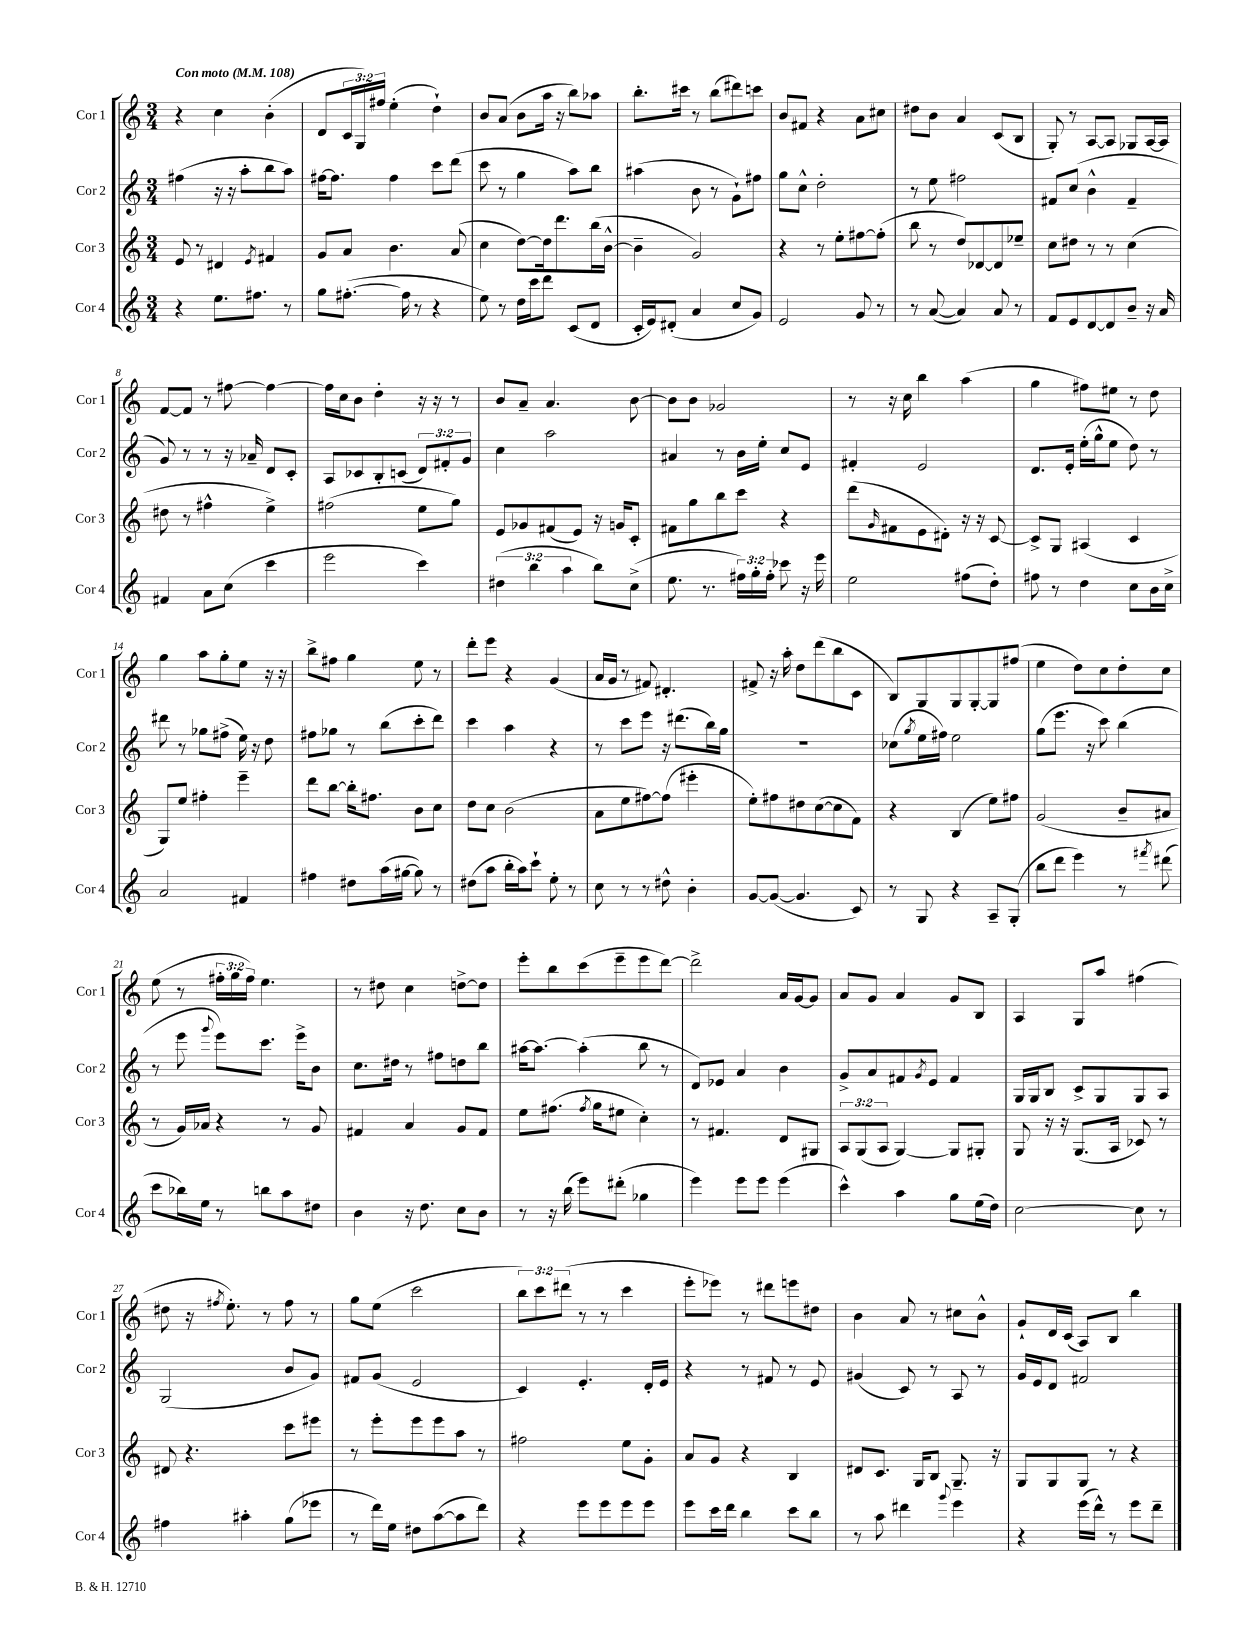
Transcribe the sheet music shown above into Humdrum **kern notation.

**kern	**kern	**kern	**kern
*part4	*part3	*part2	*part1
*staff4	*staff3	*staff2	*staff1
*I"Cor 4	*I"Cor 3	*I"Cor 2	*I"Cor 1
*I'Cor 4	*I'Cor 3	*I'Cor 2	*I'Cor 1
*clefG2	*clefG2	*clefG2	*clefG2
*k[]	*k[]	*k[]	*k[]
*M3/4	*M3/4	*M3/4	*M3/4
*MM108	*MM108	*MM108	*MM108
=1	=1	=1	=1
!	!	!	!LO:TX:a:B:t=Con moto
4r	8e/	(4ff#X\	4r
.	8r	.	.
8.ee\L	4d#X/	16r	4cc\
.	.	16r	.
.	.	8aa'\L	.
8.ff#X\J	.	.	.
.	8qe/	.	.
.	4f#X/	8bb\	(4b'\
8r	.	8aa\J)	.
=2	=2	=2	=2
8gg\L	8g/L	[16ff#X\KL	8d/L
.	.	8.ff#\J]	.
([8.ff#X'\J	8a/J	.	24c/L
.	.	.	24G/)
.	.	.	24ff#X/JJ
.	4.b\	4ff#\	(4ee'\
16ff#\]	.	.	.
8r	.	.	.
4r	.	8ccc\L	4dd`\)
.	(8a/	(8ddd\J	.
=3	=3	=3	=3
8ee\)	4cc\	8ccc\	8b/L
8r	.	8r	(8a/J
16dd\LL	[8dd\L)	4gg\	8b\L
16ccc\J	.	.	.
8ddd\J	16dd\k]	.	16aa\Jk
.	8.ddd\	.	16r
(8c/L	.	8aa\L)	8bb\L)
8d/J	(16bb\L	8bb\J	8aa-X\J
.	[16b^^\JJ	.	.
=4	=4	=4	=4
16c'/LL	4b~\]	(4aa#X\	8.bb'\L
16e/J)	.	.	.
(8d#X'/J	.	.	.
.	.	.	16ccc#X\Jk
4a/	2g/)	8b\	8r
.	.	8r	(8bb\L
8cc/L	.	8g`\L)	8ddd#X\)
8g/J)	.	8ff#X\J	8cccn\J
=5	=5	=5	=5
2e/	4r	8gg\L	8b/L
.	.	8cc^^\J	8f#X/J
.	8r	2dd'\	4r
.	8ee'\L	.	.
8g/	[8ff#X\	.	8a\L
8r	(8ff#'\J]	.	8cc#X\J
=6	=6	=6	=6
8r	8bb\	8r	8dd#X\L
([8a/	8r	8ee\	8b\J
4a/])	8dd/L)	2ff#X\	4a/
.	[8d-X/	.	.
8a/	8d-/]	.	(8c/L
8r	8ee-X~/J	.	8B/J
=7	=7	=7	=7
8f/L	8cc\L	8f#X/L	8G'/)
8e/	8dd#X\J	(8cc/J	8r
[8d/	8r	4b^^\	[8A/L
8d/]	8r	.	8A/J]
8b~/J	(4cc\	4f#~/	8G-X/L
16r	.	.	[16A/L
16a/	.	.	16A/JJ]
!!LO:LB:g=z
=8	=8	=8	=8
4f#X/	8dd#X\	8g/)	[8f/L
.	8r	8r	8f/J]
8a\L	4ff#X^^\	8r	8r
(8cc\J	.	16r	[8ff#X\
.	.	16a-X~/	.
4ccc\	4ee^\)	8d/L	4ff#\_
.	.	8c'/J	.
=9	=9	=9	=9
2eee\	(2ff#X\	8A/L	16ff#\LL]
.	.	.	16cc\J
.	.	8c-X/	8b\J
.	.	8B'/	4dd'\
.	.	(8cn/J	.
4ccc\)	8ee\L	12d/L)	16r
.	.	.	16r
.	.	12f#X'/	.
.	8gg\J)	.	8r
.	.	12g/J	.
=10	=10	=10	=10
(6dd#X\	8e/L	4cc\	8b/L
.	8g-X/	.	8a~/J
6bb\	.	.	.
.	(8f#X/	2aa\	4.a/
6aa\	.	.	.
.	8e/J)	.	.
8bb\L)	16r	.	.
.	16gn/KL	.	.
(8cc^\J	8c'/J	.	[8b\
=11	=11	=11	=11
8.ee\	8f#X\L	4a#X/	8b\L]
.	8gg\	.	8b\J
8.r	.	.	.
.	8bb\	8r	2g-X/
24ff#X\LL)	8ccc\J	16b\LL	.
24gg'\	.	.	.
.	.	16ee'\JJ	.
24ff#'\JJ	.	.	.
8ccc-X\	4r	8cc/L	.
16r	.	8e/J	.
16eee\	.	.	.
=12	=12	=12	=12
2ee\	(8ddd\L	4f#X'/	8r
.	16qqg/	.	.
.	8f#X\	.	16r
.	.	.	16cc\
.	8e\	2e/	4bb\
.	8d#X'\J)	.	.
(8ff#X\L	16r	.	(4aa\
.	16r	.	.
8dd'\J)	[8c/	.	.
=13	=13	=13	=13
8ff#X\	8c^/L]	8.d/L	4gg\
8r	8G/J	.	.
.	.	16e'/Jk	.
4dd\	(4A#X/	(16ee'\LL	8ff#X\L)
.	.	16gg^^\J	.
.	.	8ee\J	8ee#X\J
8cc\L	4c/	8dd\)	8r
16b\L	.	8r	8dd\
16cc^\JJ	.	.	.
!!LO:LB:g=z
=14	=14	=14	=14
2a/	8G/L)	8ddd#X\	4gg\
.	8ee/J	8r	.
.	4ff#X'\	8gg-X\L	8aa\L
.	.	(8ff#X^\J	8gg'\
4f#X/	4eee~\	16ee\)	8ee\J
.	.	16r	.
.	.	8dd\	16r
.	.	.	16r
=15	=15	=15	=15
4ff#X\	8ddd\L	8ff#X\L	8bb^\L
.	[8bb\J	8gg-X\J	8ff#X\J
8dd#X\L	16bb'\KL]	8r	4gg\
.	8.ff#X\J	.	.
(16aa\L	.	(8bb\L	.
[16gg#X\JJ	.	.	.
8gg#\])	8b\L	8ccc'\	8ee\
8r	8cc\J	8ddd\J)	8r
=16	=16	=16	=16
(8dd#X\L	8dd\L	4ccc\	8ddd'\L
8aa\J	8cc\J	.	8eee\J
16bb'\LL	(2b\	4aa\	4r
16aa\J)	.	.	.
8ccc`\J	.	.	.
8ee'\	.	4r	(4g/
8r	.	.	.
=17	=17	=17	=17
8cc\	8a\L	8r	16a/LL
.	.	.	16g/JJ
8r	8ee\	8ccc\L	8r
8r	[8ff#X\)	8eee\J	8f#X/)
8dd#X^^\	(8ff#\J]	16r	4.d#X'/
.	.	(8.ddd#X\L	.
4b'\	4eee#X'\	.	.
.	.	16bb\L)	.
.	.	16gg\JJ	.
=18	=18	=18	=18
[8g/L	8ee'\L)	2.r	8f#X^/
(8g/J_	8ff#X\	.	16r
.	.	.	16aa'\
4.g/]	8dd#X\	.	8dd\L
.	([8cc\	.	(8ddd\
.	8cc\]	.	8bb\
8c/)	8f\J)	.	8c\J
=19	=19	=19	=19
8r	4r	(8cc-X\L	8B/L)
.	.	8qgg/	.
8G/	.	16ee\L	8G/
.	.	16ff#X\JJ)	.
4r	(4B/	2ee\	8G/
.	.	.	[8G'/
8A~/L	8ee\L)	.	8G/]
(8G'/J	8ff#X\J	.	(8ff#X/J
=20	=20	=20	=20
8bb\L	(2g/	(8gg\L	4ee\
8ddd\J	.	8.eee\J	.
4eee\)	.	.	8dd\L)
.	.	16r	.
.	.	8ccc\)	8cc\
8r	8b~/L	(4bb\	8dd'\
8qfff#X/	.	.	.
(8ddd#X\	8a#X/J	.	8cc\J
!!LO:LB:g=z
=21	=21	=21	=21
8ccc\L	8r	8r	(8ee\
16bb-X\L)	16g/LL)	8eee\	8r
16ee\JJ	16a-X/JJ	.	.
.	.	8qqggg/	.
8r	4r	8eee\L)	24ff#X'\LL
.	.	.	24gg\
.	.	.	24ff#\JJ)
8bbn\L	.	8.ccc\J	4.ee\
8aa\	8r	.	.
.	.	16eee^\KL	.
8dd#X\J	8g/	8b\J	.
=22	=22	=22	=22
4b\	4f#X/	8.cc\L	8r
.	.	.	8dd#X\
.	.	16dd#X\Jk	.
16r	4a/	8r	4cc\
8.dd\	.	.	.
.	.	8ff#X\L	.
8cc\L	8g/L	8ddn\	[8ddn^\L
8b\J	8f#/J	8bb\J	8dd\J]
=23	=23	=23	=23
8r	8ee\L	[16aa#X\KL	8eee'\L
.	.	8.aa#\J_	.
16r	(8.ff#X\J	.	8bb\
(16bb\	.	.	.
8eee\L)	.	(4aa#'\]	(8ccc\
.	8qff#/	.	.
.	16gg\KL	.	.
(8ddd#X'\J	8ee#X\J	.	8eee~\
4gg-X\	4cc'\)	8bb\	8eee\
.	.	8r	[8ddd\J)
=24	=24	=24	=24
4eee\)	8r	8d/L)	2ddd^\]
.	4.f#X/	8e-X/J	.
8eee\L	.	4a/	.
8eee\J	.	.	.
(4eee\	8d/L	4b\	16a/LL
.	.	.	[16g/J
.	8G#X/J	.	8g/J]
=25	=25	=25	=25
4ccc^^\)	12A/L	8g^/L	8a/L
.	(12G/	.	.
.	.	8a/	8g/J
.	12A/J	.	.
4aa\	[4G/)	8f#X/	4a/
.	.	8qg/	.
.	.	8e/J	.
8gg\L	8G/L]	4f#/	8g/L
(16ee\L	8G#X'/J	.	8B/J
16dd\JJ)	.	.	.
=26	=26	=26	=26
[2cc\	8G/	16G/LL	4A/
.	.	16G/J	.
.	16r	8B/J	.
.	16r	.	.
.	(8.G/L	8c^/L	8G/L
.	.	8G/	8aa/J
.	16A/Jk	.	.
8cc\]	8c-X/)	8G/	(4ff#X\
8r	8r	8A/J	.
!!LO:LB:g=z
=27	=27	=27	=27
4ff#X\	8d#X/	(2G/	8dd#X\
.	4.r	.	16r
.	.	.	8qff#X/
.	.	.	8.ee'\)
4aa#X'\	.	.	.
.	.	.	8r
(8gg\L	8ccc\L	8b/L	8ff#\
8eee-X\J	8eee#X\J	8g/J)	8r
=28	=28	=28	=28
8r	8r	8f#X/L	8gg\L
16ddd\LL)	8eee'\L	(8g/J	(8ee\J
16ee\JJ	.	.	.
8dd#X\L	8eee\	2e/	2ccc\
([8aa\	8eee\	.	.
8aa\]	8aa\J	.	.
8ddd\J)	8r	.	.
=29	=29	=29	=29
4r	2ff#X\	4c/)	12bb\L)
.	.	.	12ccc\
.	.	.	(12ddd#X\J
8eee\L	.	4.e'/	8r
8eee\	.	.	8r
8eee\	8ee\L	.	4ccc\
8eee\J	8g'\J	16d'/LL	.
.	.	16e/JJ	.
=30	=30	=30	=30
8eee\L	8a/L	4r	8eee'\L
16ccc\L	8g/J	.	8eee-X\J)
16ddd\JJ	.	.	.
4bb\	4r	8r	8r
.	.	8f#X/	8ddd#X\L
8ccc\L	4B/	8r	8eeen\
8bb\J	.	8e/	8dd#X\J
=31	=31	=31	=31
8r	8d#X/L	(4g#X/	4b\
8aa\	8.c/J	.	.
4ddd#X\	.	8c/)	8a/
.	16G/KL	.	.
.	8B/J	8r	8r
8qqggg/	.	.	.
4eee\	8.G~/	8A/	8cc#X\L
.	.	8r	8b^^\J
.	16r	.	.
=32	=32	=32	=32
4r	8G/L	16g/LL	8g`/L
.	.	16e/J	.
.	8G/	8d/J	16d/L
.	.	.	(16c/JJ
(16eee\LL	8G/J	2f#X/	8A/L)
16ddd^^\JJ)	.	.	.
8r	8r	.	8B/J
8eee\L	4r	.	4bb\
8ddd~\J	.	.	.
==	==	==	==
*-	*-	*-	*-
